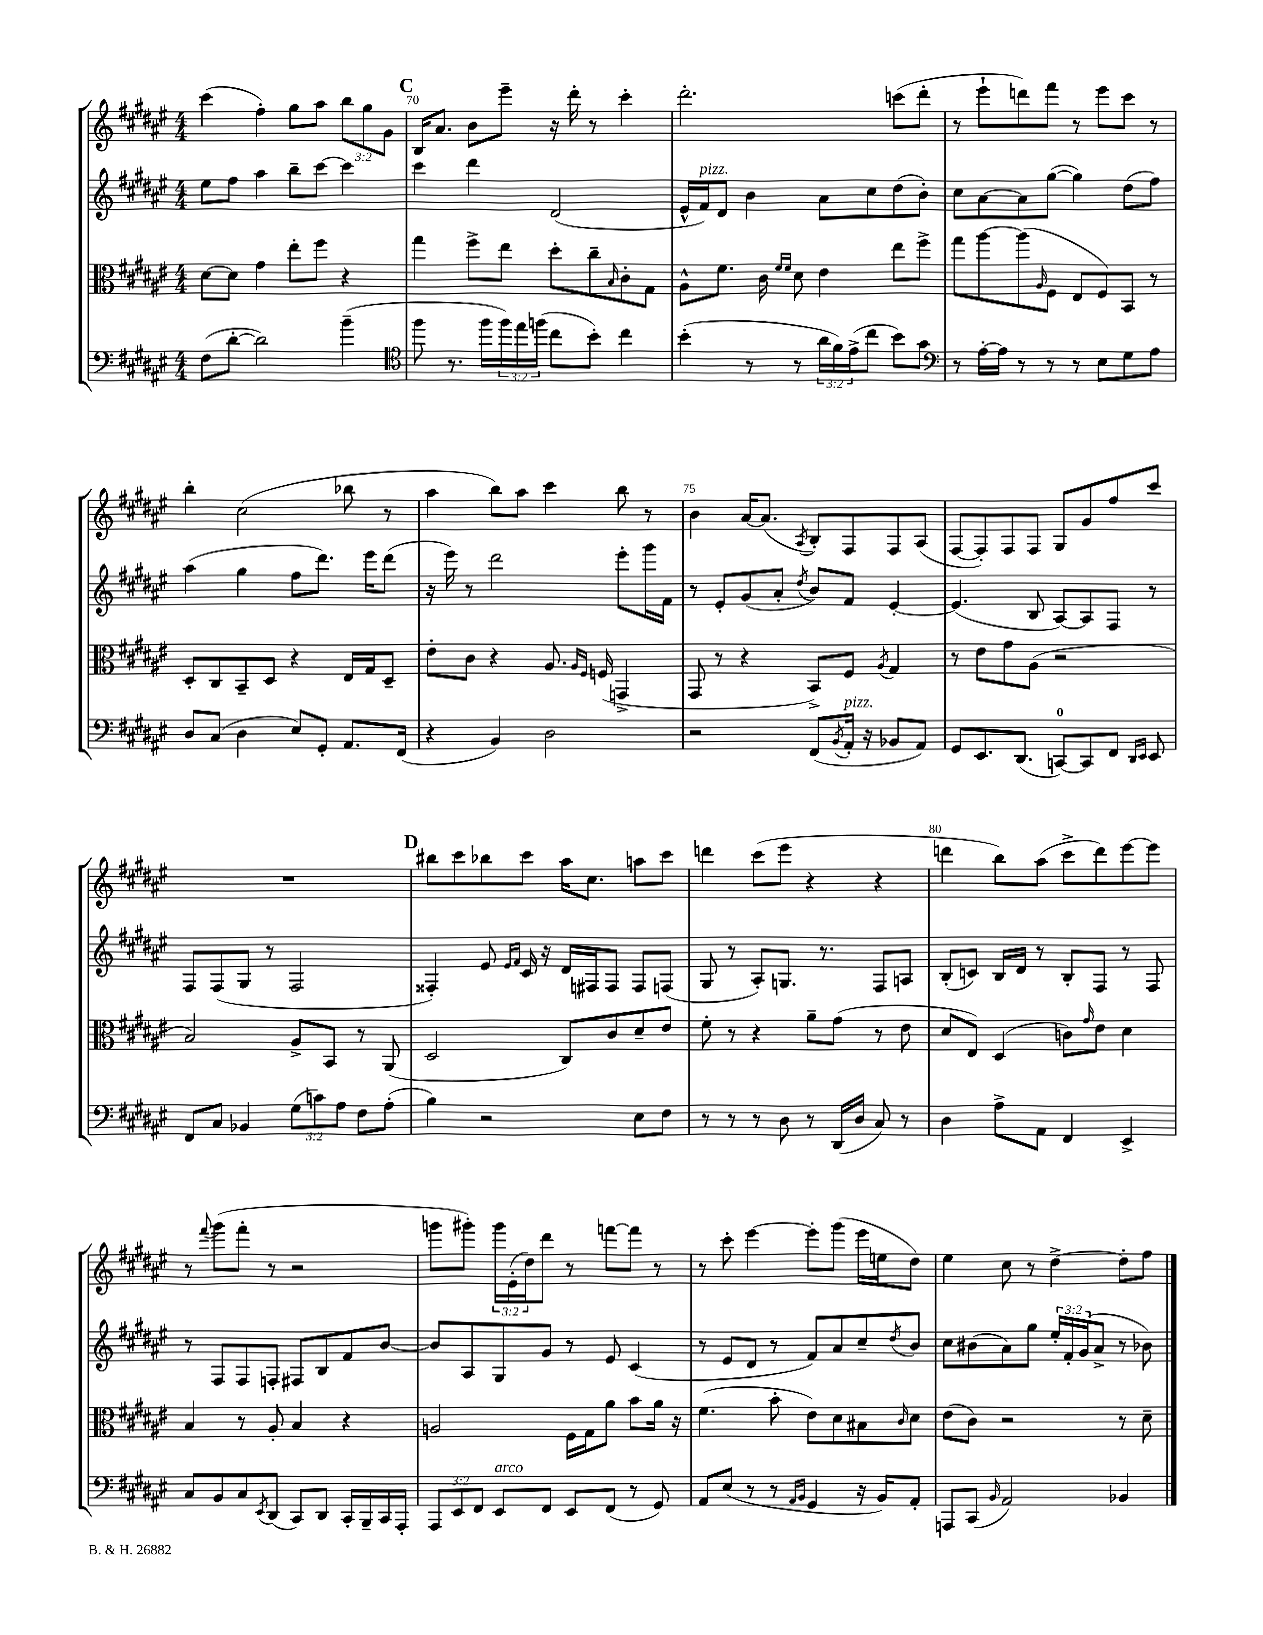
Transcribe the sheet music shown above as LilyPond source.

<<
\new StaffGroup <<
\new Staff = "s0" {
    \clef treble \key fis \major \numericTimeSignature \time 4/4 \override Staff.TupletNumber.text = #tuplet-number::calc-fraction-text
    cis'''4( fis''4-.) gis''8 ais''8 \tuplet 3/2 { b''8 gis''8 gis'8 } |
    \mark \markup { \bold "C" } b16 ais'8. b'8 eis'''8-- r16 dis'''16-. r8 cis'''4-. |
    dis'''2.-. c'''8( dis'''8-. |
    r8 eis'''8-! d'''8) fis'''8 r8 eis'''8 cis'''8 r8 |
    b''4-. cis''2( bes''8 r8 |
    ais''4 b''8) ais''8 cis'''4 b''8 r8 |
    b'4 ais'16~ ais'8.( \acciaccatura { ais8 } b8-.) fis8 fis8 ais8( |
    fis8~ fis8-.) fis8 fis8 gis8 gis'8 fis''8 cis'''8 |
    R1 |
    \mark \markup { \bold "D" } bis''8 cis'''8 bes''8 cis'''8 ais''16 cis''8. a''8 cis'''8 |
    d'''4 cis'''8( eis'''8 r4 r4 |
    d'''4 b''8) ais''8( cis'''8-> d'''8) eis'''8~ eis'''8 |
    r8 \appoggiatura { fis'''8 } gis'''8( fis'''8-. r8 r2 |
    g'''8 gis'''8-.) \tuplet 3/2 { gis'''16 eis'16-.( dis''16) } dis'''8 r8 f'''8~ f'''8 r8 |
    r8 cis'''8-. eis'''4~ eis'''8-. gis'''8( eis'''16 e''16 dis''8) |
    eis''4 cis''8 r8 dis''4~-> dis''8-. fis''8 \bar "|." |
}
\new Staff = "s1" {
    \clef treble \key fis \major \numericTimeSignature \time 4/4 \override Staff.TupletNumber.text = #tuplet-number::calc-fraction-text
    eis''8 fis''8 ais''4 b''8-- cis'''8~ cis'''4 |
    \mark \markup { \bold "C" } cis'''4 dis'''4 dis'2( |
    eis'16-^ fis'16^\markup { \italic "pizz." }) dis'8 b'4 ais'8 cis''8 dis''8( b'8-.) |
    cis''8 ais'8~ ais'8 gis''8~( gis''4) dis''8( fis''8) |
    ais''4( gis''4 fis''8 dis'''8.) eis'''16 dis'''8( |
    r16 eis'''16) r8 dis'''2 eis'''8-. gis'''16 fis'16 |
    r8 eis'8-. gis'8( ais'8-. \acciaccatura { dis''8 } b'8) fis'8 eis'4~-. |
    eis'4.( b8 ais8~) ais8 fis8 r8 |
    fis8 fis8( gis8 r8 fis2 |
    \mark \markup { \bold "D" } fisis4-.) eis'8 \grace { eis'16 fis'16 } cis'16 r16 dis'16 fis16 fis8 fis8 f8( |
    gis8 r8 ais8-.) g8. r8. fis8 a8 |
    b8-.( c'8) b16 dis'16 r8 b8-. fis8 r8 fis8 |
    r8 fis8 fis8 f8-. fis8 b8 fis'8 b'8~ |
    b'8 ais8 gis8 gis'8 r8 eis'8 cis'4( |
    r8 eis'8 dis'8 r8 fis'8) ais'8 cis''8-- \acciaccatura { dis''8 } b'8 |
    cis''8 bis'8( ais'8) gis''8 \tuplet 3/2 { eis''16-. fis'16-. gis'16( } ais'8-> r8 bes'8) \bar "|." |
}
\new Staff = "s2" {
    \clef alto \key fis \major \numericTimeSignature \time 4/4
    dis'8~ dis'8 gis'4 eis''8-. fis''8 r4 |
    \mark \markup { \bold "C" } gis''4 fis''8-> eis''8 dis''8-. cis''8-- \grace { b16 } cis'8-. gis8 |
    ais8-^ fis'8. cis'16 \grace { fis'16 fis'16 } dis'8 eis'4 eis''8 fis''8-> |
    gis''8 ais''8~ ais''8( \grace { ais16 } fis8 eis8 fis8) b,8 r8 |
    dis8-. cis8 b,8-- dis8 r4 eis16 gis16 dis8-- |
    eis'8-. cis'8 r4 ais8. \grace { ais16 fis16 } f16( g,4-> |
    gis,8 r8 r4 b,8->) fis8 \acciaccatura { ais8 } gis4 |
    r8 eis'8 gis'8 ais8( r2 |
    b2) ais8-> b,8 r8 ais,8( |
    \mark \markup { \bold "D" } dis2 cis8) cis'8 dis'8-- eis'8 |
    fis'8-. r8 r4 ais'8-- gis'8( r8 eis'8 |
    dis'8 eis8) dis4( c'8) \grace { gis'16 } eis'8 dis'4 |
    b4 r8 ais8-. b4 r4 |
    a2 fis16 gis16 ais'8 b'8 ais'16 r16 |
    fis'4.( b'8-. eis'8) dis'8 bis8 \grace { cis'16 } dis'8 |
    eis'8( cis'8) r2 r8 dis'8-- \bar "|." |
}
\new Staff = "s3" {
    \clef bass \key fis \major \numericTimeSignature \time 4/4 \override Staff.TupletNumber.text = #tuplet-number::calc-fraction-text
    fis8( dis'8~-. dis'2) b'4--( |
    \mark \markup { \bold "C" } \clef tenor fis''8 r8. fis''16 \tuplet 3/2 { fis''16) eis''16 f''16( } cis''8 b'8-.) cis''4 |
    b'4-.( r8 r8 \tuplet 3/2 { ais'16 fis'16) eis'16->( } cis''8 b'8) gis'8 |
    \clef bass r8 ais16~-. ais16 r8 r8 r8 eis8 gis8 ais8 |
    dis8 cis8( dis4 eis8) gis,8-. ais,8. fis,16( |
    r4 b,4) dis2 |
    r2 fis,8( \acciaccatura { b,8 } ais,16-.^\markup { \italic "pizz." } r16 bes,8 ais,8) |
    gis,8 eis,8. dis,8.( c,8-0~) c,8 fis,8 \grace { dis,16 eis,16 } eis,8 |
    fis,8 cis8 bes,4 \tuplet 3/2 { gis8( c'8) ais8 } fis8 ais8-.( |
    \mark \markup { \bold "D" } b4) r2 eis8 fis8 |
    r8 r8 r8 dis8 r8 dis,16( dis16 cis8) r8 |
    dis4 ais8-> ais,8 fis,4 eis,4-> |
    cis8 b,8 cis8 \acciaccatura { eis,8 } dis,8( cis,8) dis,8 cis,16-. b,,16-- cis,16 ais,,16-. |
    \tuplet 3/2 { ais,,8 eis,8 fis,8 } eis,8^\markup { \italic "arco" } fis,8 eis,8 fis,8( r8 gis,8) |
    ais,8 eis8( r8 r8 \grace { ais,16 b,16 } gis,4 r16 b,16) ais,8-. |
    a,,8 cis,8( \grace { b,16 } ais,2) bes,4 \bar "|." |
}
>>
>>
\layout { \context { \Score currentBarNumber = #69 \override BarNumber.break-visibility = ##(#f #t #t) barNumberVisibility = #(every-nth-bar-number-visible 5) } }
